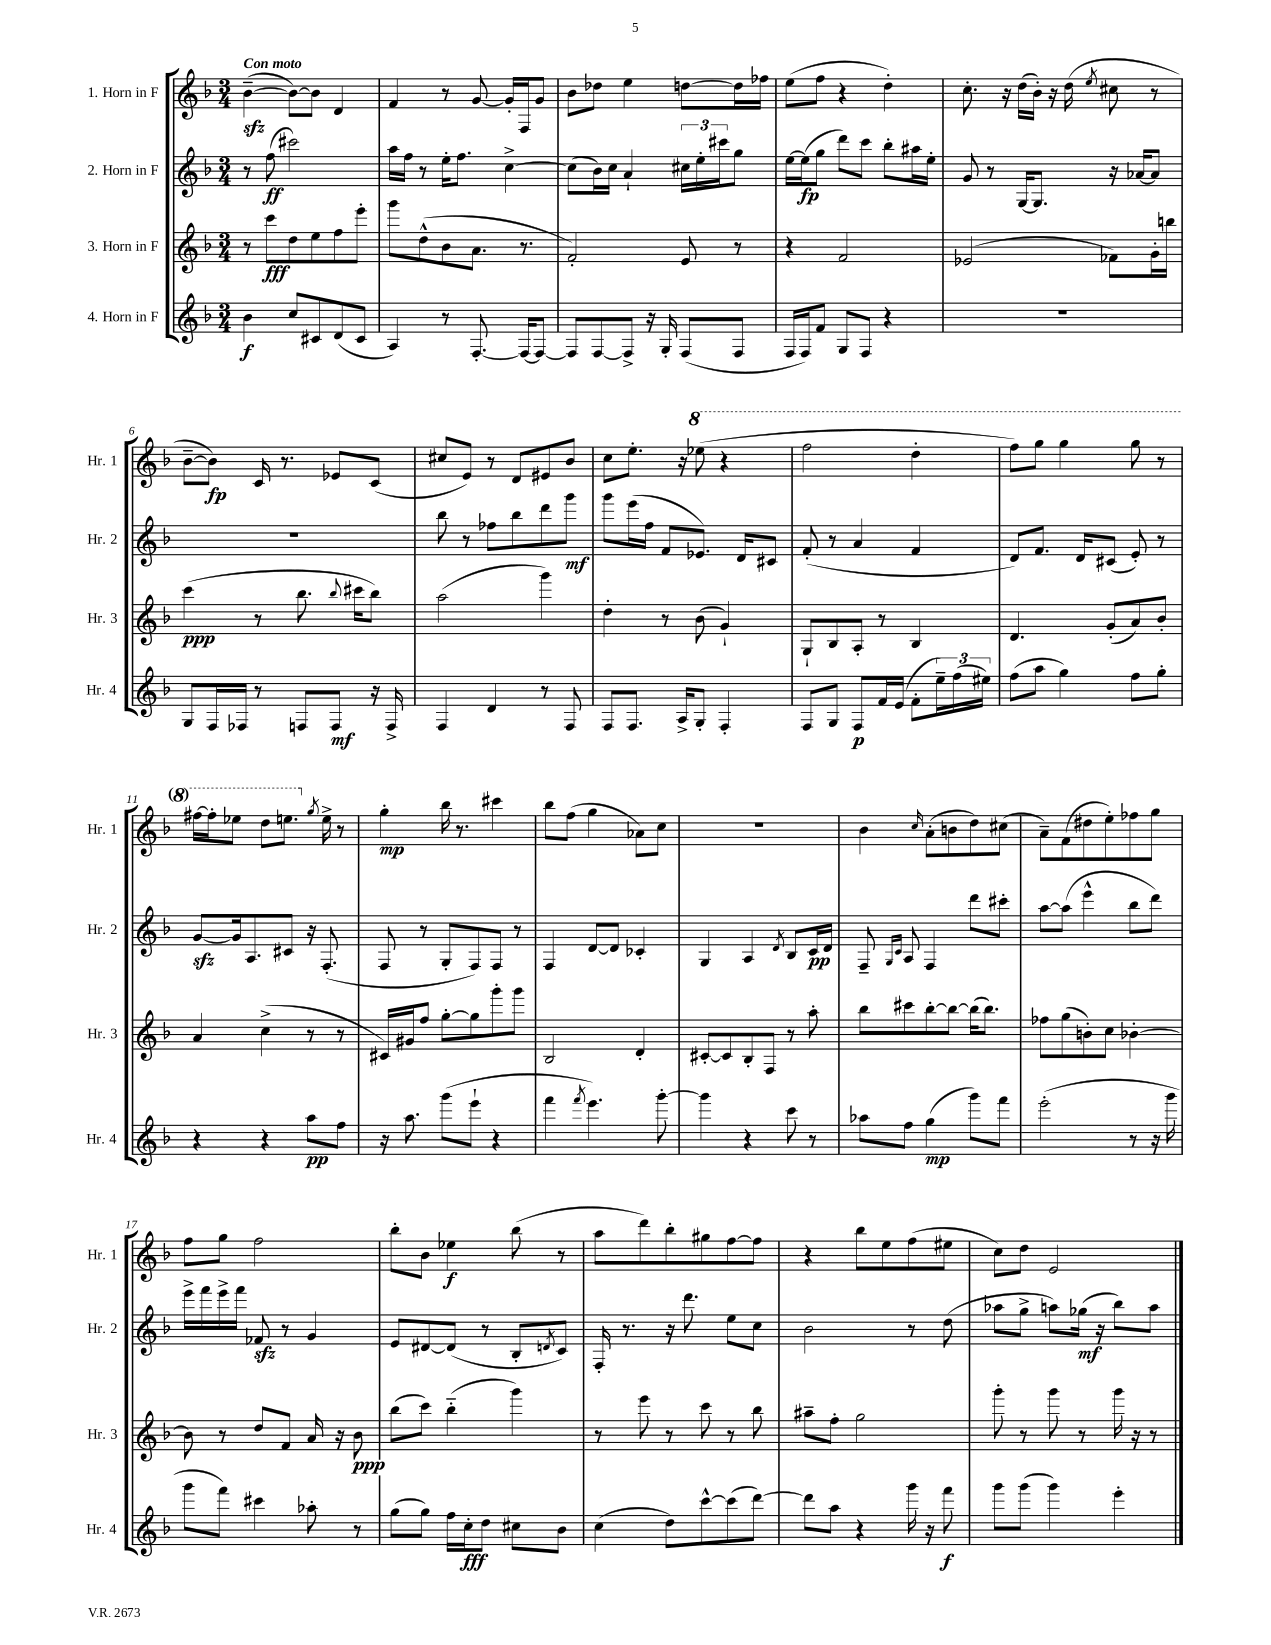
<<
\new StaffGroup <<
\new Staff = "s0" \with { instrumentName = "1. Horn in F" shortInstrumentName = "Hr. 1" } {
    \clef treble \key f \major \numericTimeSignature \time 3/4 \tempo "Con moto"
    bes'4~--\sfz( bes'8~) bes'8 d'4 |
    f'4 r8 g'8~ g'16-. f16 g'8 |
    bes'8 des''8 e''4 d''8~ d''16 fes''16 |
    e''8( f''8 r4 d''4-.) |
    c''8.-. r16 d''16( bes'16-.) r16 d''16( \acciaccatura { e''8 } cis''8 r8 |
    bes'8~-- bes'8\fp) c'16 r8. ees'8 c'8( |
    cis''8 e'8) r8 d'8 eis'8 bes'8 |
    c''8 e''8.-. r16 \ottava #1 ees'''8( r4 |
    f'''2 d'''4-. |
    f'''8) g'''8 g'''4 g'''8 r8 |
    fis'''16~ fis'''16-. ees'''8 d'''8 e'''8. \ottava #0 \acciaccatura { g''8 } e''16-> r8 |
    g''4-.\mp bes''16 r8. cis'''4 |
    bes''8 f''8( g''4 aes'8) c''8 |
    R2. |
    bes'4 \grace { c''16 } a'8-.( b'8 d''8) cis''8( |
    a'8--) f'8( dis''8 e''8-.) fes''8 g''8 |
    f''8 g''8 f''2 |
    bes''8-. bes'8 ees''4\f bes''8( r8 |
    a''8 d'''8) bes''8-. gis''8 f''8~ f''8 |
    r4 bes''8 e''8 f''8( eis''8 |
    c''8) d''8 e'2 \bar "|." |
}
\new Staff = "s1" \with { instrumentName = "2. Horn in F" shortInstrumentName = "Hr. 2" } {
    \clef treble \key f \major \numericTimeSignature \time 3/4
    r8 f''8\ff( cis'''2) |
    a''16 f''16 r8 e''16-. f''8. c''4~-> |
    c''8( bes'16) c''16 a'4-! \tuplet 3/2 { cis''16 e''16-. cis'''16 } g''8 |
    e''16~ e''16\fp( g''8 d'''8) c'''8 bes''8-. ais''16 e''16-. |
    g'8 r8 g16~ g8. r16 aes'16~ aes'8 |
    R2. |
    bes''8 r8 fes''8 bes''8 d'''8 g'''8\mf |
    g'''8 e'''16( f''16 f'8 ees'8.) d'16 cis'8 |
    f'8-.( r8 a'4 f'4 |
    d'8) f'8. d'16 cis'8( e'8-.) r8 |
    g'8~\sfz g'16 a8. cis'8 r16 f8.-.( |
    f8 r8 g8-. f8) f8 r8 |
    f4 d'8~ d'8 ces'4-. |
    g4 a4 \acciaccatura { d'8 } bes8 c'16\pp d'16 |
    f8-- \grace { g16 c'16 } a8 f4 d'''8 cis'''8-. |
    a''8~ a''8( e'''4-^ bes''8 d'''8) |
    e'''16-> f'''16 e'''16-> f'''16 fes'8\sfz r8 g'4 |
    e'8 dis'8~ dis'8( r8 bes8-. \acciaccatura { d'8 } c'8) |
    f16-. r8. r16 d'''8. e''8 c''8 |
    bes'2 r8 d''8( |
    aes''8 g''8-> a''8) ges''16\mf( r16 bes''8) a''8 \bar "|." |
}
\new Staff = "s2" \with { instrumentName = "3. Horn in F" shortInstrumentName = "Hr. 3" } {
    \clef treble \key f \major \numericTimeSignature \time 3/4
    r8 c'''8\fff d''8 e''8 f''8 e'''8-. |
    g'''8 d''8-^( bes'8 a'8. r8. |
    f'2-.) e'8 r8 |
    r4 f'2 |
    ees'2( fes'8) g'16-. b''16 |
    c'''4\ppp( r8 bes''8. \appoggiatura { bes''8 } cis'''16 bes''8) |
    a''2( g'''4) |
    d''4-. r8 bes'8( g'4-!) |
    g8-! bes8 a8-. r8 bes4 |
    d'4. g'8-.( a'8) bes'8-. |
    a'4 c''4->( r8 r8 |
    cis'16) gis'16 f''8 g''8~-. g''8 g'''8-. g'''8 |
    bes2 d'4-. |
    cis'8~-. cis'8 bes8-. f8 r8 a''8-. |
    bes''8 cis'''8 bes''8~-. bes''8~ bes''16( bes''8.) |
    fes''8 g''8( b'8-.) c''8 bes'4~-. |
    bes'8 r8 d''8 f'8 a'16 r16 bes'8\ppp |
    bes''8( c'''8) bes''4-_( g'''4) |
    r8 e'''8 r8 c'''8 r8 bes''8 |
    ais''8-- f''8-. g''2 |
    g'''8-. r8 g'''8 r8 g'''16 r16 r8 \bar "|." |
}
\new Staff = "s3" \with { instrumentName = "4. Horn in F" shortInstrumentName = "Hr. 4" } {
    \clef treble \key f \major \numericTimeSignature \time 3/4
    bes'4\f c''8 cis'8 d'8( cis'8 |
    a4) r8 f8.~-. f16~ f8~ |
    f8 f8~ f8-> r16 g16-. f8( f8 |
    f16 f16) f'8 g8 f8 r4 |
    R2. |
    g8 f16 fes16 r8 f8 f8\mf r16 f16-> |
    f4 d'4 r8 f8 |
    f8 f8. a16-> g8-. f4-. |
    f8 g8 f8\p f'16 e'16( f'8-. \tuplet 3/2 { e''16--) f''16( eis''16) } |
    f''8( a''8 g''4) f''8 g''8-. |
    r4 r4 a''8\pp f''8 |
    r16 a''8. g'''8( e'''8-! r4 |
    f'''4 \acciaccatura { f'''8 } e'''4.) g'''8~-. |
    g'''4 r4 c'''8 r8 |
    aes''8 f''8 g''4\mp( g'''8) f'''8 |
    e'''2-.( r8 r16 g'''16 |
    g'''8 f'''8) cis'''4 aes''8-. r8 |
    g''8( g''8) f''16 c''16-.\fff d''8 cis''8 bes'8 |
    c''4( d''8) c'''8~-^ c'''8( d'''8~) |
    d'''8 a''8 r4 g'''16 r16 f'''8\f |
    g'''8 g'''8( g'''4) e'''4-. \bar "|." |
}
>>
>>
